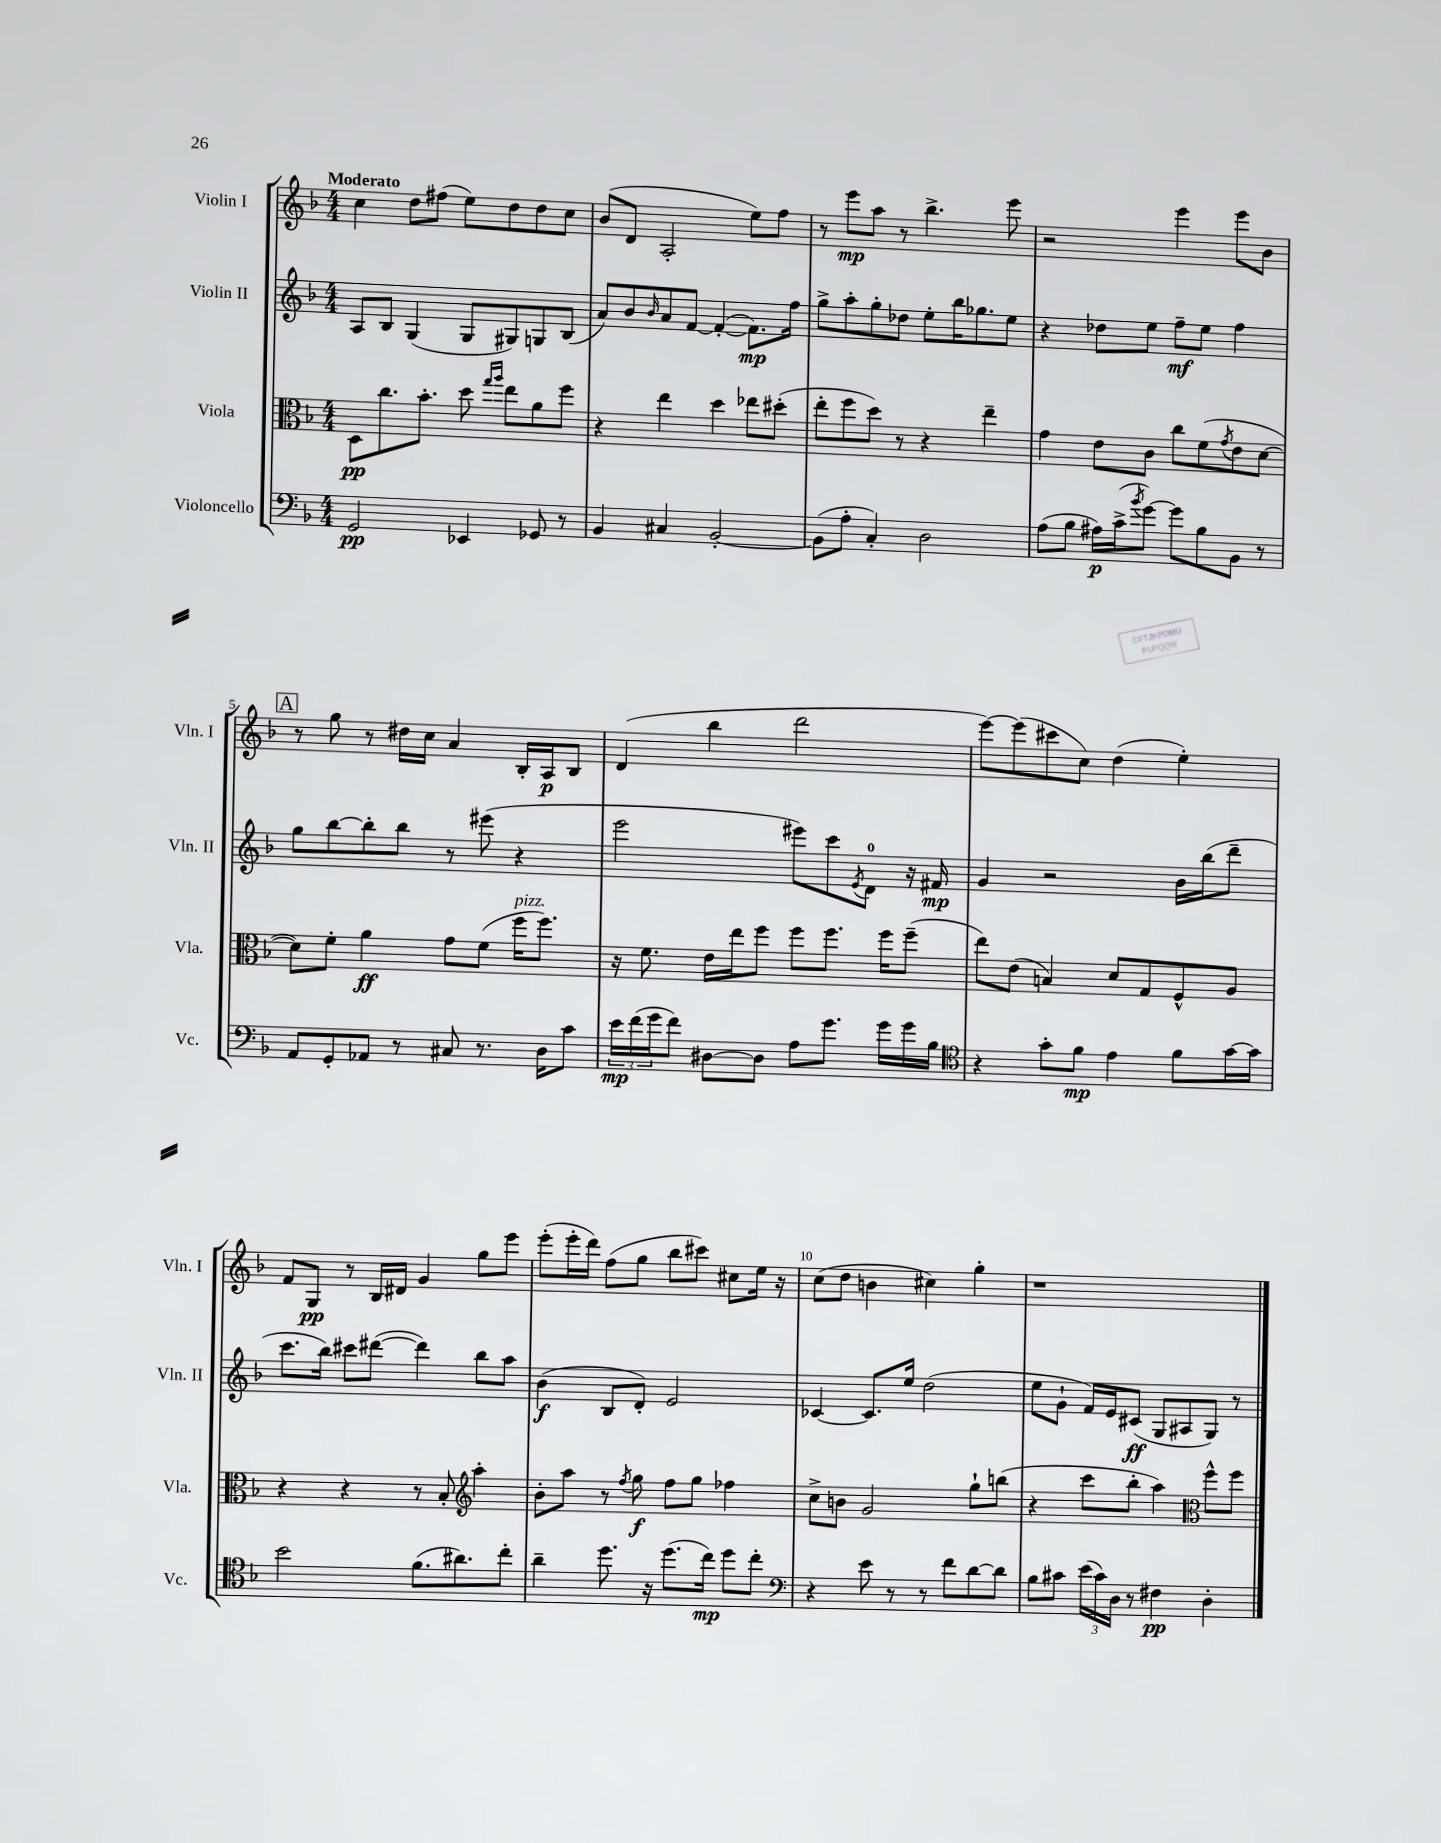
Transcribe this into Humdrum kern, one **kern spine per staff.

**kern	**kern	**kern	**kern
*staff4	*staff3	*staff2	*staff1
*clefF4	*clefC3	*clefG2	*clefG2
*k[b-]	*k[b-]	*k[b-]	*k[b-]
*M4/4	*M4/4	*M4/4	*M4/4
2GG/	8D\L	8A/L	4cc\
.	8.cc\	8B-/J	.
.	.	(4G/	8dd\L
.	8.b-'\J	.	.
.	.	.	(8ff#\J
4EE-/	8dd\	8G/L	8ee\L)
.	16qqgg/LL	.	.
.	16qqaa/JJ	.	.
.	8ee\L	8G#/)	8dd\
8GG-/	8a\	8G/	8dd\
8r	8ff\J	(8B-/J	8cc\J
=	=	=	=
4BB-/	4r	8a/L)	(8b-/L
.	.	8b-/	8d/J
.	.	16qqb-/	.
4C#/	4ee\	8a/	2A'/
.	.	[8f/J	.
[2BB-'/	4dd\	(4f'/_	.
.	8ee-\L	8.f\]L)	8ee\L)
.	(8dd#'\J	.	8ff\J
.	.	16ff\Jk	.
=	=	=	=
(8BB-\]L	8ee'\L	8gg^\L	8r
8A'\J	8ff\	8aa'\	8eee\L
4C'/)	8dd\J)	8gg'\	8aa\J
.	8r	8dd-\J	8r
2D\	4r	8ee'\L	4.bb-^\
.	.	16bb-\K	.
.	.	8.gg-\	.
.	4ee~\	.	.
.	.	8ee\J	8eee\
=	=	=	=
(8A\L	4g\	4r	2r
8B-\J	.	.	.
16A#\LL)	8e\L	8dd-\L	.
(16c^\J	.	.	.
8qb-/	.	.	.
[8g\J)	8c\J	8ee\J	.
8g\]L	8cc\L	8ff~\L	4eee\
8B-\	(8f\	8ee\J	.
.	8qg/	.	.
8BB-\J	8e\	4ff\	8eee\L
8r	[8d\J	.	8b-\J
=	=	=	=
8AA/L	8d\]L)	8gg\L	8r
8GG'/	8f'\J	[8bb-\	8gg\
8AA-/J	4a\	8bb-'\]	8r
8r	.	8bb-\J	16dd#\LL
.	.	.	16cc\JJ
8C#/	8g\L	8r	4a/
8.r	(8f\J	(8eee#\	.
.	16ff\LK	4r	16B-'/LL
16D\LK	8.ff\J)	.	16A/J
8c\J	.	.	8B-/J
=	=	=	=
24e\LL	16r	2eee\	(4d/
(24f\	.	.	.
.	8.f\	.	.
24g\J	.	.	.
8f\J)	.	.	.
[8D#\L	16e\LL	.	4bb-\
.	16ee\J	.	.
8D#\]J	8ff\J	.	.
8A\L	8ff\L	8eee#\L)	2ddd\
8.g\J	8.ff\J	8ccc\	.
.	.	8qe/	.
.	.	8d\J	.
16g\LL	16ff\LK	.	.
16g\	(8ff~\J	16r	.
16B-\JJ	.	16f#/	.
=	=	=	=
*clefC4	*	*	*
4r	8ee\L)	4g/	[8eee\L)
.	(8e\J	.	(8eee\]
8g'\L	4B/)	2r	8ccc#\
8f\J	.	.	8cc\J)
4e\	8d/L	.	(4dd\
.	8G/	.	.
8f\L	8F^^/	16b-\LL	4ee'\)
.	.	(16bb-\J	.
[16g\L	8A/J	8ddd~\J	.
16g\]JJ	.	.	.
=	=	=	=
2b-\	4r	8.ccc\L	8f/L
.	.	.	8G/J
.	.	16bb-\Jk)	.
.	4r	8ccc#\L	8r
.	.	([8ddd#\J	16B-/LL
.	.	.	16d#/JJ
(8.f\L	8r	4ddd#\])	4g/
.	8B-'/	.	.
8.a#\)	.	.	.
*	*clefG2	*	*
.	4aa'\	8bb-\L	8gg\L
8cc'\J	.	8aa\J	8eee\J
=	=	=	=
4a~\	8b-'\L	(4b-\	(8eee'\L
.	8aa\J	.	16eee'\L
.	.	.	16ddd\JJ)
8.dd\	8r	8B-/L	(8ff\L
.	8qff/	.	.
.	8gg\	8d'/J)	8gg\J
16r	.	.	.
(8.dd\L	8ff\L	2e/	8bb-\L
.	8gg\J	.	8ccc#\J)
16cc\Jk)	.	.	.
8dd\L	4ff-\	.	8cc#\L
8cc'\J	.	.	16ee\Jk
.	.	.	16r
=	=	=	=
*clefF4	*	*	*
4r	8cc^\L	[4c-/	(8cc\L
.	8b\J	.	8dd\J
8e\	2g/	8.c-/]L	4b\
8r	.	.	.
.	.	16ee/Jk	.
8r	.	(2dd\	4cc#\)
8f\L	.	.	.
[8d\	8gg`\L	.	4gg'\
8d\]J	(8bb\J	.	.
=	=	=	=
8B-\L	4r	8ee\L	1r
8c#\J	.	8g`\J	.
(24e\LL	8ccc\L	16f/LL)	.
24c#\)	.	.	.
.	.	16e/J	.
24D\JJ	.	.	.
8r	8bb-'\J	(8c#/J	.
4F#\	4aa\)	8G/L	.
.	.	8A#/	.
*	*clefC3	*	*
4D'\	8ff^^\L	8G/J)	.
.	8ff\J	8r	.
==	==	==	==
*-	*-	*-	*-
